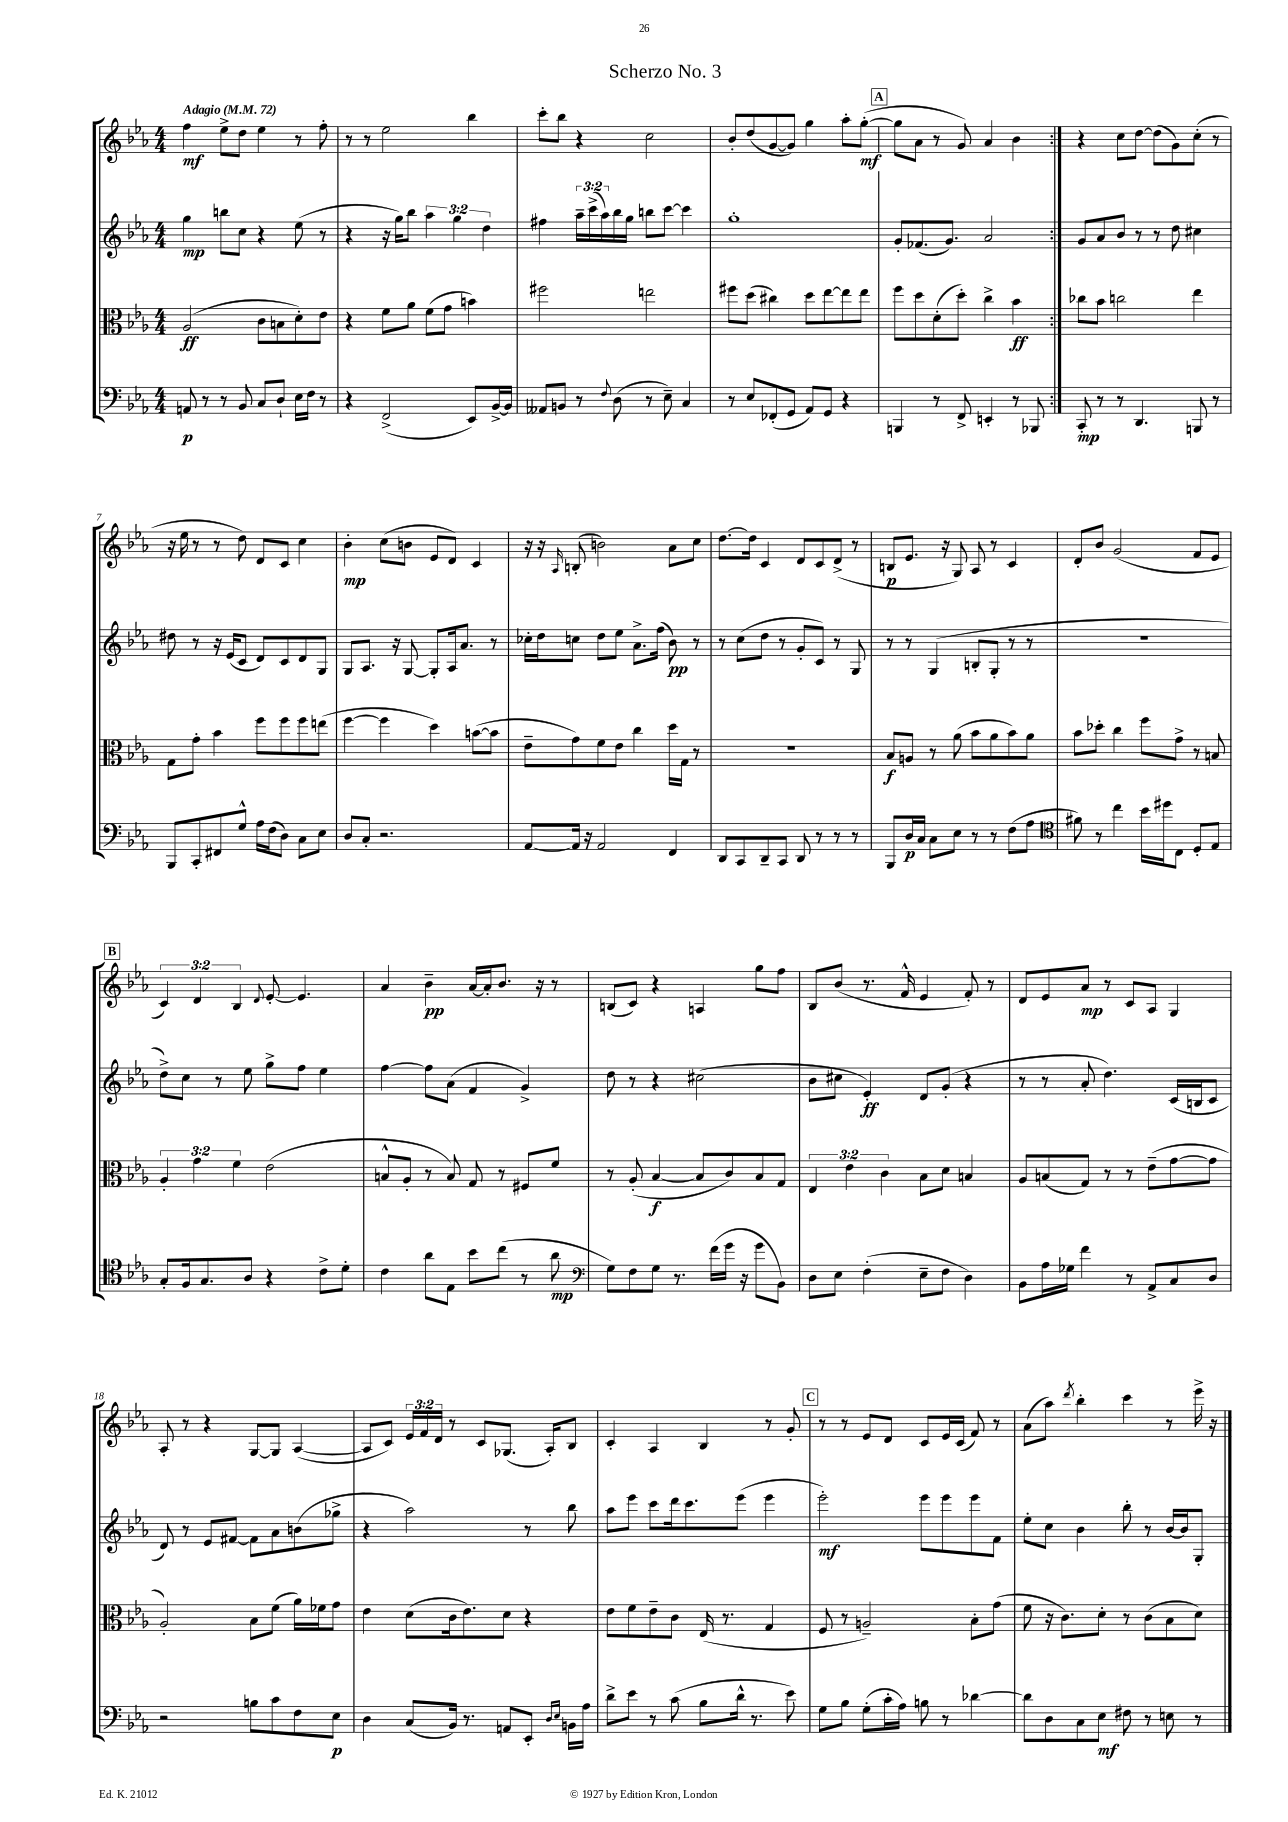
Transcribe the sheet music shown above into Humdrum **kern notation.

**kern	**dynam	**kern	**dynam	**kern	**dynam	**kern	**dynam
*part4	*part4	*part3	*part3	*part2	*part2	*part1	*part1
*staff4	*staff4	*staff3	*staff3	*staff2	*staff2	*staff1	*staff1
*clefF4	*	*clefC3	*	*clefG2	*	*clefG2	*
*k[b-e-a-]	*	*k[b-e-a-]	*	*k[b-e-a-]	*	*k[b-e-a-]	*
*M4/4	*	*M4/4	*	*M4/4	*	*M4/4	*
*MM72	*	*MM72	*	*MM72	*	*MM72	*
=1	=1	=1	=1	=1	=1	=1	=1
!	!	!	!	!	!	!LO:TX:a:B:t=Adagio	!
8AAn/	p	(2A-/	ff	4gg\	mp	4ff\	mf
8r	.	.	.	.	.	.	.
8r	.	.	.	8bbn\L	.	8ee-^\L	.
8BB-/	.	.	.	8cc\J	.	8dd\J	.
8C/L	.	8c\L	.	4r	.	4ee-\	.
8D`/J	.	8Bn\	.	.	.	.	.
16E-\LL	.	8d'\)	.	(8ee-\	.	8r	.
16F\JJ	.	.	.	.	.	.	.
8r	.	8e-\J	.	8r	.	8ff'\	.
=2	=2	=2	=2	=2	=2	=2	=2
4r	.	4r	.	4r	.	8r	.
.	.	.	.	.	.	8r	.
(2FF^/	.	8f\L	.	16r	.	2ee-\	.
.	.	.	.	16gg\KL)	.	.	.
.	.	8a-\J	.	8bb-\J	.	.	.
.	.	(8f\L	.	6aa-\	.	.	.
.	.	8g\J	.	.	.	.	.
.	.	.	.	6gg\	.	.	.
8EE-/L)	.	4bn\)	.	.	.	4bb-\	.
.	.	.	.	6dd\	.	.	.
[16BB-^/L	.	.	.	.	.	.	.
16BB-/JJ]	.	.	.	.	.	.	.
=3	=3	=3	=3	=3	=3	=3	=3
8AA--X/L	.	2ff#X\	.	4ff#X\	.	8ccc'\L	.
8BBn/J	.	.	.	.	.	8bb-\J	.
8r	.	.	.	24aa-~\LL	.	4r	.
.	.	.	.	(24ccc^\	.	.	.
.	.	.	.	24aa-\)	.	.	.
8qqF/	.	.	.	.	.	.	.
(8D\	.	.	.	16bb-\	.	.	.
.	.	.	.	16gg\JJ	.	.	.
8r	.	2een\	.	8bbn\L	.	2cc\	.
8E-~\)	.	.	.	[8ccc\J	.	.	.
4C/	.	.	.	4ccc\]	.	.	.
=4	=4	=4	=4	=4	=4	=4	=4
8r	.	8ff#X\L	.	1gg'	.	8b-'/L	.
8E-/L	.	(8dd\J	.	.	.	(8dd/	.
(8FF-X'/	.	4cc#X\)	.	.	.	[8g/	.
8GG/J	.	.	.	.	.	8g/J])	.
8AA-/L)	.	8dd\L	.	.	.	4gg\	.
8GG/J	.	[8ee-\	.	.	.	.	.
4r	.	8ee-\]	.	.	.	8aa-'\L	.
.	.	8ee-\J	.	.	.	([8gg'\J	mf
!!LO:REH:place=s1:t=A
=5	=5	=5	=5	=5	=5	=5	=5
4BBBn/	.	8ff\L	.	8g'/L	.	8gg\L]	.
.	.	8dd\	.	(8.f-X/	.	8a-\J	.
8r	.	(8d'\	.	.	.	8r	.
.	.	.	.	8.g/J)	.	.	.
8FF^/	.	8dd'\J)	.	.	.	8g/)	.
4EEn'/	.	4cc^\	.	2a-/	.	4a-/	.
8r	.	4b-\	ff	.	.	4b-\	.
8BBB-X/	.	.	.	.	.	.	.
=6:|!	=6:|!	=6:|!	=6:|!	=6:|!	=6:|!	=6:|!	=6:|!
8CC'/	mp	8cc-X\L	.	8g/L	.	4r	.
8r	.	8b-\J	.	8a-/	.	.	.
8r	.	2ccn\	.	8b-/J	.	8cc\L	.
4.DD/	.	.	.	8r	.	[8dd\J	.
.	.	.	.	8r	.	(8dd\L]	.
.	.	.	.	8dd\	.	8g\)	.
8BBBn/	.	4ee-\	.	4cc#X\	.	(8cc'\J	.
8r	.	.	.	.	.	8r	.
!!LO:LB:g=z
=7	=7	=7	=7	=7	=7	=7	=7
8BBB-/L	.	8G\L	.	8dd#X\	.	16r	.
.	.	.	.	.	.	16ee-\	.
8CC'/	.	8g'\J	.	8r	.	8r	.
8FF#X/	.	4b-\	.	16r	.	8r	.
.	.	.	.	(16e-/KL	.	.	.
8G^^/J	.	.	.	8c/J	.	8dd\)	.
16A-\LL	.	8ff\L	.	8d/L)	.	8d/L	.
(16F\J	.	.	.	.	.	.	.
8D\J)	.	8ff\	.	8c/	.	8c/J	.
8C\L	.	8ff\	.	8d/	.	4cc\	.
8E-\J	.	(8een\J	.	8G/J	.	.	.
=8	=8	=8	=8	=8	=8	=8	=8
8D/L	.	[4ff\	.	8G/L	.	4b-'\	mp
8C'/J	.	.	.	8.A-/J	.	.	.
2.r	.	4ff\]	.	.	.	(8cc\L	.
.	.	.	.	16r	.	.	.
.	.	.	.	[8G/	.	8bn\J	.
.	.	4dd\)	.	8G'/L]	.	8e-/L	.
.	.	.	.	16A-/k	.	8d/J)	.
.	.	.	.	8.a-/J	.	.	.
.	.	([8bn\L	.	.	.	4c/	.
.	.	8b\J]	.	8r	.	.	.
=9	=9	=9	=9	=9	=9	=9	=9
[8AA-/L	.	8e-~\L	.	16cc-X'\LL	.	16r	.
.	.	.	.	16dd\J	.	16r	.
.	.	.	.	.	.	16qqA-/	.
16AA-/Jk]	.	8g\)	.	8ccn\J	.	(8Bn'/	.
16r	.	.	.	.	.	.	.
2AA-/	.	8f\	.	8dd\L	.	2bn\)	.
.	.	8e-\J	.	8ee-\J	.	.	.
.	.	4cc\	.	8.a-^\L	.	.	.
.	.	.	.	(16ff\Jk	.	.	.
4FF/	.	16dd\LL	.	8b-\)	pp	8a-\L	.
.	.	16G\JJ	.	.	.	.	.
.	.	8r	.	8r	.	8cc\J	.
=10	=10	=10	=10	=10	=10	=10	=10
8DD/L	.	1r	.	8r	.	[8.dd\L	.
8CC/	.	.	.	(8cc\L	.	.	.
.	.	.	.	.	.	16dd\Jk]	.
8DD~/	.	.	.	8dd\J	.	4c/	.
8CC/J	.	.	.	8r	.	.	.
8DD/	.	.	.	8g'/L	.	8d/L	.
8r	.	.	.	8c/J)	.	8c/	.
8r	.	.	.	8r	.	(8d^/J	.
8r	.	.	.	8G/	.	8r	.
=11	=11	=11	=11	=11	=11	=11	=11
8BBB-/L	.	8B-/L	f	8r	.	8Bn/L	p
16D/L	p	8An/J	.	8r	.	8.e-/J	.
16C/JJ	.	.	.	.	.	.	.
8C\L	.	8r	.	(4G/	.	.	.
.	.	.	.	.	.	16r	.
8E-\J	.	(8a-\	.	.	.	8G/)	.
8r	.	8b-\L	.	8Bn'/L	.	8A-/	.
8r	.	8a-\	.	8G'/J	.	8r	.
(8F\L	.	8b-\)	.	8r	.	4c/	.
8A-\J	.	8a-\J	.	8r	.	.	.
=12	=12	=12	=12	=12	=12	=12	=12
*clefC4	*	*	*	*	*	*	*
8f#X\)	.	8b-\L	.	1r	.	8d'/L	.
8r	.	8dd-X'\J	.	.	.	8b-/J	.
4cc\	.	4cc\	.	.	.	(2g/	.
16b-\LL	.	8ff\L	.	.	.	.	.
16dd#X\J	.	.	.	.	.	.	.
8C\J	.	8g^\J	.	.	.	.	.
8D'/L	.	8r	.	.	.	8f/L	.
8E-/J	.	8Bn/	.	.	.	8e-/J	.
!!LO:LB:g=z
!!LO:REH:place=s1:t=B
=13	=13	=13	=13	=13	=13	=13	=13
8G'/L	.	6A-'/	.	8dd^\L)	.	6c/)	.
16F/k	.	.	.	8cc\J	.	.	.
.	.	6g\	.	.	.	6d/	.
8.G/	.	.	.	.	.	.	.
.	.	.	.	8r	.	.	.
.	.	6f\	.	.	.	6B-/	.
8A-/J	.	.	.	8ee-\	.	.	.
.	.	.	.	.	.	8qqd/	.
4r	.	(2e-\	.	8gg^\L	.	[8e-'/	.
.	.	.	.	8ff\J	.	4.e-/]	.
8c^\L	.	.	.	4ee-\	.	.	.
8d'\J	.	.	.	.	.	.	.
=14	=14	=14	=14	=14	=14	=14	=14
4c\	.	8Bn^^/L	.	[4ff\	.	4a-/	.
.	.	8A-'/J	.	.	.	.	.
8a-\L	.	8r	.	8ff\L]	.	4b-~\	pp
8E-\J	.	8B/)	.	(8a-\J	.	.	.
8b-\L	.	8G/	.	4f/	.	[16a-/LL	.
.	.	.	.	.	.	16a-'/J]	.
(8cc\J	.	8r	.	.	.	8.b-/J	.
8r	.	8F#X/L	.	4g^/)	.	.	.
.	.	.	.	.	.	16r	.
8a-\	mp	8f/J	.	.	.	8r	.
=15	=15	=15	=15	=15	=15	=15	=15
*clefF4	*	*	*	*	*	*	*
8G\L)	.	8r	.	8dd\	.	(8Bn/L	.
8F\	.	(8A-'/	.	8r	.	8c/J)	.
8G\J	.	[4B-/	f	4r	.	4r	.
8.r	.	.	.	.	.	.	.
.	.	8B-/L]	.	(2cc#X\	.	4An/	.
(16f\LL	.	.	.	.	.	.	.
16g\JJ	.	8c/)	.	.	.	.	.
16r	.	.	.	.	.	.	.
8g\L	.	8B-/	.	.	.	8gg\L	.
8BB-\J)	.	8G/J	.	.	.	8ff\J	.
=16	=16	=16	=16	=16	=16	=16	=16
8D\L	.	6E-/	.	8b-\L	.	8B-/L	.
8E-\J	.	.	.	8cc#X\J	.	(8b-/J	.
.	.	6e-\	.	.	.	.	.
(4F'\	.	.	.	4e-'/)	ff	8.r	.
.	.	6c\	.	.	.	.	.
.	.	.	.	.	.	16f^^/	.
8E-~\L	.	8B-\L	.	8d/L	.	4e-/	.
8F\J	.	8d\J	.	(8g'/J	.	.	.
4D\)	.	4Bn/	.	4r	.	8f'/)	.
.	.	.	.	.	.	8r	.
=17	=17	=17	=17	=17	=17	=17	=17
8BB-\L	.	8A-/L	.	8r	.	8d/L	.
16A-\L	.	(8Bn/	.	8r	.	8e-/	.
16G-X\JJ	.	.	.	.	.	.	.
4f\	.	8G/J)	.	8a-'/	.	8a-/J	mp
.	.	8r	.	4.dd\)	.	8r	.
8r	.	8r	.	.	.	8c/L	.
8AA-^/L	.	(8e-~\L	.	.	.	8A-/J	.
8C/	.	[8g\	.	(16c/LL	.	4G/	.
.	.	.	.	16Bn/J	.	.	.
8D/J	.	8g\J]	.	8c/J	.	.	.
!!LO:LB:g=z
=18	=18	=18	=18	=18	=18	=18	=18
2r	.	2A-'/)	.	8d/)	.	8A-'/	.
.	.	.	.	8r	.	8r	.
.	.	.	.	8e-/L	.	4r	.
.	.	.	.	[8f#X/J	.	.	.
8Bn\L	.	8B-\L	.	8f#\L]	.	[8G/L	.
8c\	.	(8f\J	.	8a-\	.	8G/J]	.
8F\	.	16a-\LL)	.	(8bn\	.	([4A-/	.
.	.	16f-X\J	.	.	.	.	.
8E-\J	p	8g\J	.	8gg-X^\J	.	.	.
=19	=19	=19	=19	=19	=19	=19	=19
4D\	.	4e-\	.	4r	.	8A-/L]	.
.	.	.	.	.	.	8c/J)	.
(8C/L	.	(8d\L	.	2aa-\)	.	24e-/LL	.
.	.	.	.	.	.	24f/	.
.	.	.	.	.	.	24d/JJ	.
16BB-/Jk)	.	16c\k	.	.	.	8r	.
8.r	.	8.e-\)	.	.	.	.	.
.	.	.	.	.	.	8c/L	.
8AAn/L	.	8d\J	.	.	.	(8.G-X/J	.
8EE-'/J	.	4r	.	8r	.	.	.
.	.	.	.	.	.	16A-'/KL)	.
16qqD/LL	.	.	.	.	.	.	.
16qqE-/JJ	.	.	.	.	.	.	.
16BBn\LL	.	.	.	8bb-\	.	8B-/J	.
16A-\JJ	.	.	.	.	.	.	.
=20	=20	=20	=20	=20	=20	=20	=20
8d^\L	.	8e-\L	.	8aa-\L	.	4c'/	.
8e-\J	.	8f\	.	8eee-\J	.	.	.
8r	.	8e-~\	.	8ccc\L	.	4A-/	.
(8c\	.	8c\J	.	16ddd\k	.	.	.
.	.	.	.	8.ccc\	.	.	.
8B-\L	.	(16E-/	.	.	.	4B-/	.
.	.	8.r	.	.	.	.	.
16d^^\Jk	.	.	.	(8eee-\J	.	.	.
8.r	.	.	.	.	.	.	.
.	.	4G/	.	4eee-\	.	8r	.
8e-\)	.	.	.	.	.	8g'/	.
!!LO:REH:place=s1:t=C
=21	=21	=21	=21	=21	=21	=21	=21
8G\L	.	8F/	.	2eee-'\)	mf	8r	.
8B-\J	.	8r	.	.	.	8r	.
(8G'\L	.	2An~/)	.	.	.	8e-/L	.
16c'\L	.	.	.	.	.	8d/J	.
16A-\JJ)	.	.	.	.	.	.	.
8Bn\	.	.	.	8eee-\L	.	8c/L	.
8r	.	.	.	8eee-\	.	16e-/L	.
.	.	.	.	.	.	(16c/JJ	.
[4d-X\	.	8B-'\L	.	8eee-\	.	8f/)	.
.	.	(8g\J	.	8f\J	.	8r	.
=22	=22	=22	=22	=22	=22	=22	=22
8d-\L]	.	8f\	.	8ee-'\L	.	(8a-\L	.
8D\	.	16r	.	8cc\J	.	8aa-\J)	.
.	.	8.c\L)	.	.	.	.	.
.	.	.	.	.	.	8qddd/	.
8C\	.	.	.	4b-\	.	4bb-'\	.
8E-\J	mf	8d'\J	.	.	.	.	.
8F#X\	.	8r	.	8bb-'\	.	4ccc\	.
8r	.	(8c\L	.	8r	.	.	.
8En\	.	8B-\	.	[16b-/LL	.	8r	.
.	.	.	.	16b-/J]	.	.	.
8r	.	8d\J)	.	8G'/J	.	16eee-^\	.
.	.	.	.	.	.	16r	.
==	==	==	==	==	==	==	==
*-	*-	*-	*-	*-	*-	*-	*-
